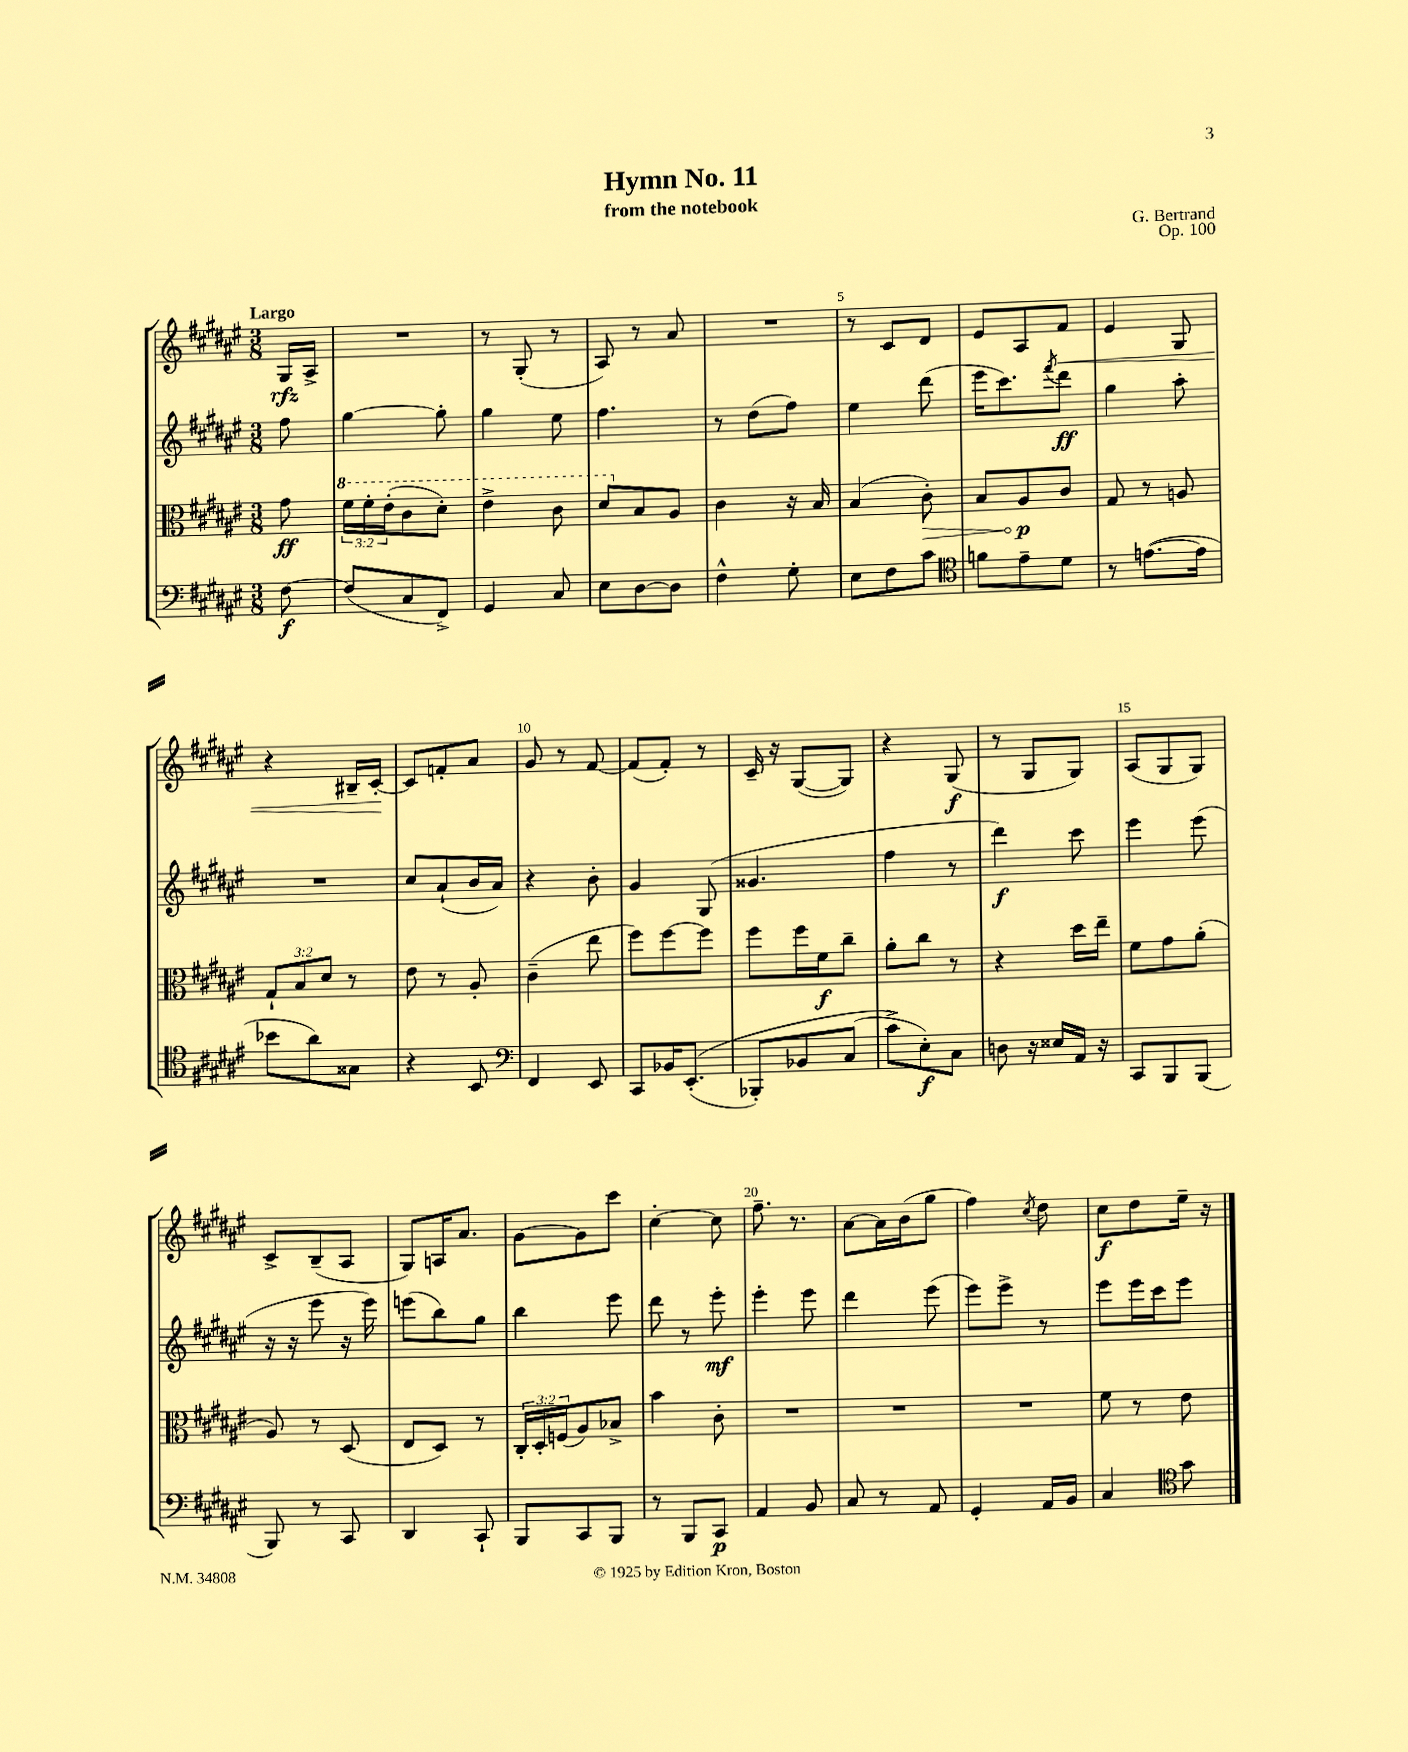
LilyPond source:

\header { title = "Hymn No. 11" composer = "G. Bertrand" subtitle = "from the notebook" opus = "Op. 100" }
<<
\new StaffGroup <<
\new Staff = "s0" {
    \clef treble \key fis \major \numericTimeSignature \time 3/8 \partial 8 \tempo "Largo"
    gis16\rfz ais16-> |
    R4. |
    r8 gis8-.( r8 |
    ais8) r8 ais'8 |
    R4. |
    r8 cis'8 dis'8 |
    eis'8 ais8 fis'8\< |
    eis'4 gis8 |
    r4 bis16-- cis'16~-.\! |
    cis'8 f'8-. ais'8 |
    gis'8 r8 fis'8~ |
    fis'8( fis'8-.) r8 |
    cis'16-- r16 gis8~( gis8) |
    r4 gis8\f( |
    r8 gis8 gis8) |
    ais8( gis8 gis8) |
    cis'8-> b8--( ais8 |
    gis8) a16 ais'8. |
    gis'8~ gis'8 cis'''8 |
    cis''4~-. cis''8 |
    fis''8.-- r8. |
    ais'8~ ais'16 b'16( gis''8 |
    fis''4) \acciaccatura { cis''8 } dis''8 |
    cis''8\f dis''8 eis''16-- r16 \bar "|." |
}
\new Staff = "s1" {
    \clef treble \key fis \major \numericTimeSignature \time 3/8 \partial 8
    fis''8 |
    gis''4~ gis''8-. |
    gis''4 eis''8 |
    fis''4. |
    r8 dis''8( fis''8) |
    eis''4 dis'''8( |
    eis'''16 cis'''8.) \acciaccatura { fis'''8 } dis'''8\ff |
    gis''4 ais''8-. |
    R4. |
    cis''8 ais'8-!( b'16 ais'16) |
    r4 b'8-. |
    gis'4 gis8( |
    gisis'4. |
    fis''4 r8 |
    dis'''4\f) cis'''8 |
    eis'''4 eis'''8( |
    r16 r16 eis'''8 r16 eis'''16) |
    e'''8( b''8) gis''8 |
    b''4 eis'''8 |
    dis'''8 r8 eis'''8-.\mf |
    eis'''4-. eis'''8 |
    dis'''4 eis'''8( |
    eis'''8) eis'''8-> r8 |
    eis'''8 eis'''16 cis'''16 eis'''8 \bar "|." |
}
\new Staff = "s2" {
    \clef alto \key fis \major \numericTimeSignature \time 3/8 \override Staff.TupletNumber.text = #tuplet-number::calc-fraction-text \partial 8
    gis'8\ff |
    \tuplet 3/2 { \ottava #1 fis''16 fis''16-. eis''16-.( } cis''8 dis''8-.) |
    eis''4-> cis''8 |
    dis''8 \ottava #0 b8 ais8 |
    cis'4 r16 b16 |
    b4( \once \override Hairpin.circled-tip = ##t cis'8-.\>) |
    b8 ais8\p\! cis'8 |
    gis8 r8 a8 |
    \tuplet 3/2 { gis8-! b8 dis'8 } r8 |
    eis'8 r8 ais8-. |
    cis'4--( eis''8 |
    fis''8) fis''8~ fis''8 |
    fis''8 fis''16 fis'16\f cis''8-- |
    ais'8-. cis''8 r8 |
    r4 dis''16 eis''16-- |
    fis'8 gis'8 ais'8-.( |
    ais8) r8 dis8( |
    eis8 dis8) r8 |
    \tuplet 3/2 { cis16-. dis16-. f16( } ais8) bes8-> |
    b'4 cis'8-. |
    R4. |
    R4. |
    R4. |
    fis'8 r8 eis'8 \bar "|." |
}
\new Staff = "s3" {
    \clef bass \key fis \major \numericTimeSignature \time 3/8 \partial 8
    fis8~\f |
    fis8( cis8 fis,8->) |
    gis,4 cis8 |
    eis8 dis8~ dis8 |
    fis4-^ gis8-. |
    eis8 fis8 cis'8 |
    \clef tenor f'8 eis'8-- dis'8 |
    r8 e'8.~( e'16 |
    bes'8 ais'8) gisis8 |
    r4 b,8 |
    \clef bass fis,4 eis,8 |
    cis,8 bes,16 eis,8.-.(\( |
    bes,,8-.) bes,8 cis8( |
    cis'8->\) eis8-.\f) cis8 |
    d8 r16 eisis16 ais,16 r16 |
    cis,8 b,,8 b,,8( |
    b,,8) r8 cis,8 |
    dis,4 cis,8-! |
    b,,8 cis,8 b,,8 |
    r8 b,,8 cis,8\p |
    ais,4 b,8 |
    cis8 r8 ais,8 |
    gis,4-. ais,16 b,16 |
    cis4 \clef tenor gis'8 \bar "|." |
}
>>
>>
\layout { \context { \Score \override BarNumber.break-visibility = ##(#f #t #t) barNumberVisibility = #(every-nth-bar-number-visible 5) } }
